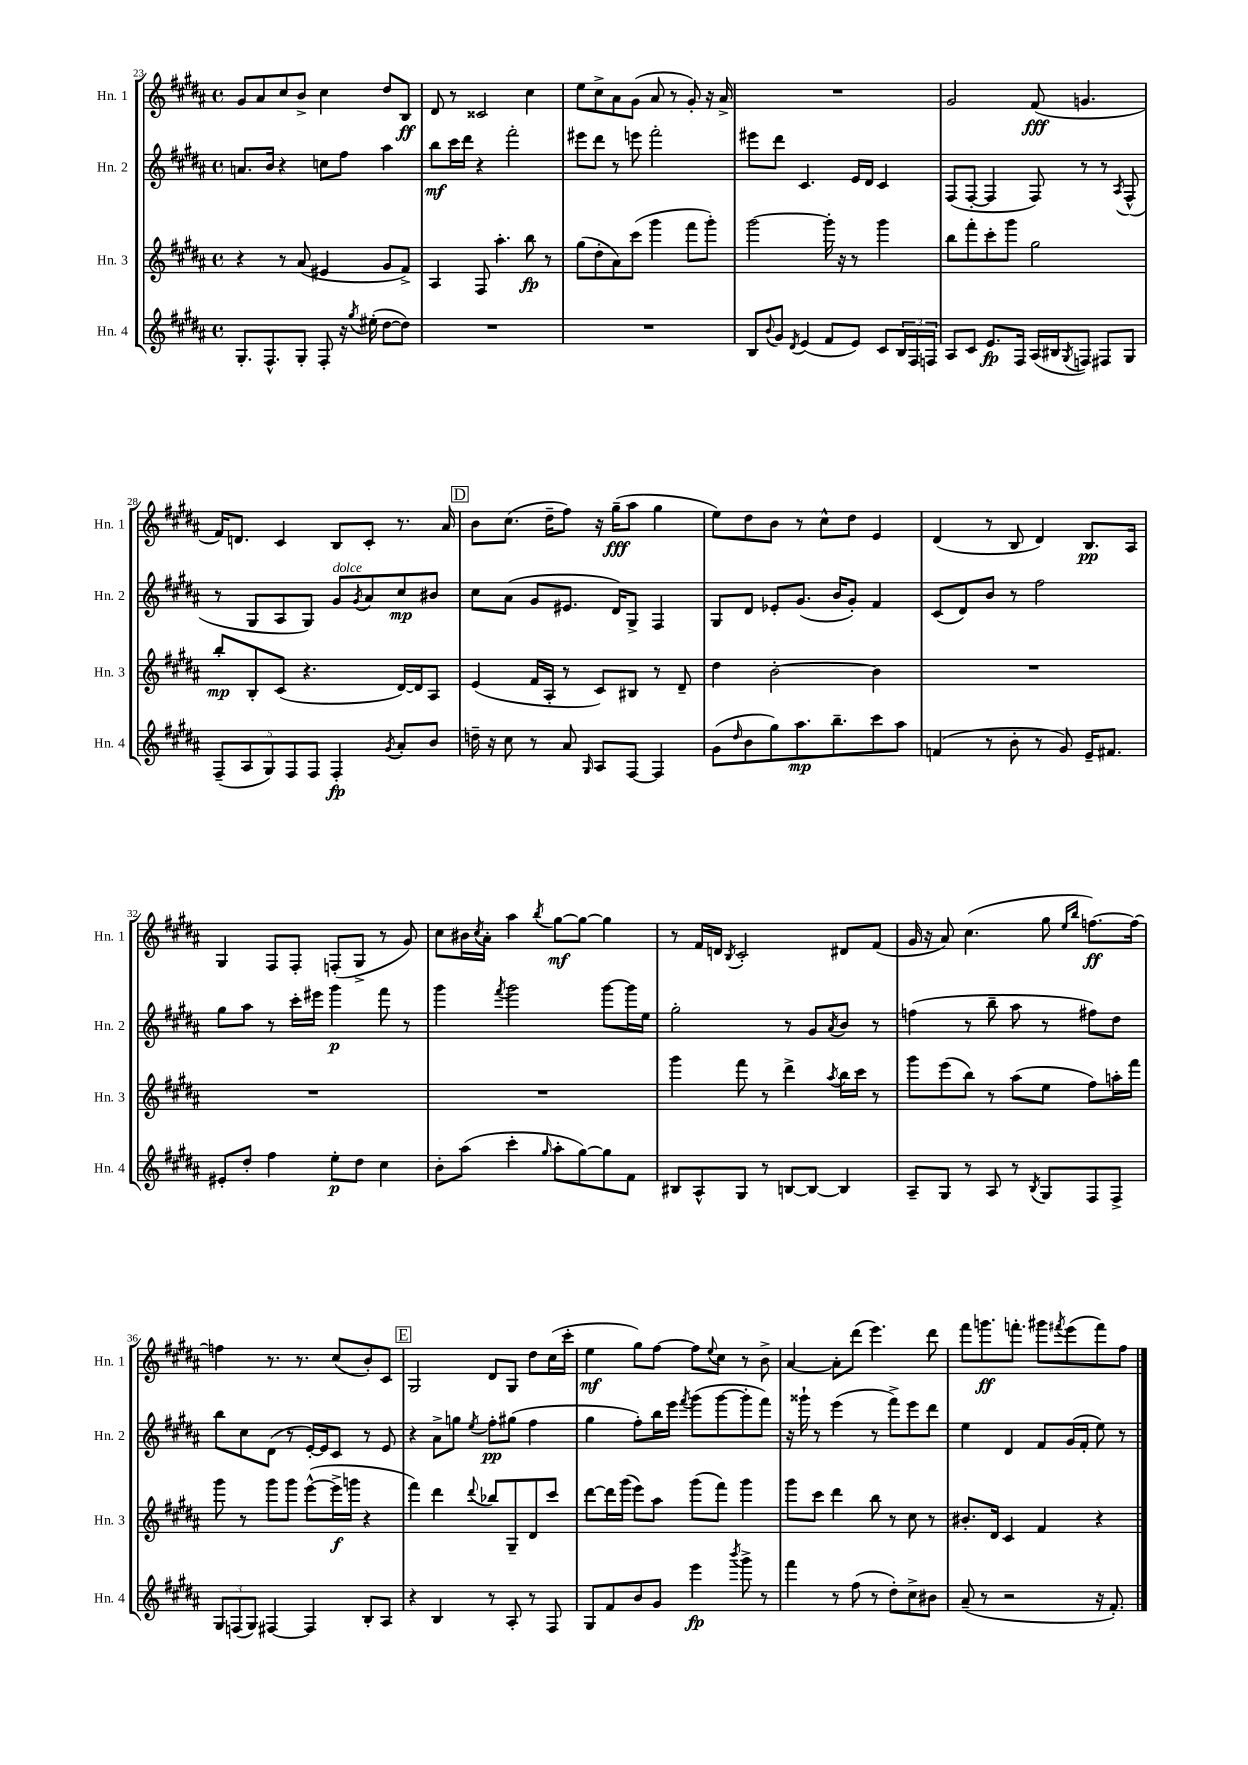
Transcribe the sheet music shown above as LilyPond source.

<<
\new StaffGroup <<
\new Staff = "s0" \with { instrumentName = "Hn. 1" shortInstrumentName = "Hn. 1" } {
    \clef treble \key b \major \defaultTimeSignature \time 4/4
    gis'8 ais'8 cis''8 b'8-> cis''4 dis''8 b8\ff |
    dis'8 r8 cisis'2 cis''4 |
    e''8 cis''8-> ais'8 gis'8( ais'8 r8 gis'8-.) r16 ais'16-> |
    R1 |
    gis'2 fis'8\fff( g'4. |
    fis'16) d'8. cis'4 b8 cis'8-. r8. ais'16 |
    \mark \markup { \box "D" } b'8 cis''8.( dis''16-- fis''8) r16 gis''16--\fff( ais''8 gis''4 |
    e''8) dis''8 b'8 r8 cis''8-^ dis''8 e'4 |
    dis'4( r8 b8 dis'4) b8.\pp ais16 |
    gis4 fis8 fis8-. f8-.( gis8-> r8 gis'8) |
    cis''8 bis'16 \acciaccatura { cis''8 } ais'16-. ais''4 \acciaccatura { b''8 } gis''8~\mf gis''8~ gis''4 |
    r8 fis'16 d'16 \acciaccatura { b8 } cis'2-. dis'8 fis'8( |
    gis'16 r16 ais'8) cis''4.( gis''8 \grace { e''16 b''16 } f''8.~\ff) f''16~ |
    f''4 r8. r8. cis''8( b'8-.) cis'8 |
    \mark \markup { \box "E" } gis2 dis'8 gis8 dis''8 cis''16( cis'''16-. |
    e''4\mf gis''8) fis''8~ fis''8 \appoggiatura { e''8 } cis''8 r8 b'8-> |
    ais'4~ ais'8-. dis'''8( e'''4.) dis'''8 |
    fis'''8 g'''8.\ff f'''8.-. gis'''8 \acciaccatura { fis'''8 } e'''8( fis'''8) fis''8 \bar "|." |
}
\new Staff = "s1" \with { instrumentName = "Hn. 2" shortInstrumentName = "Hn. 2" } {
    \clef treble \key b \major \defaultTimeSignature \time 4/4
    a'8. b'16 r4 c''8 fis''8 ais''4 |
    b''8\mf cis'''16 dis'''16 r4 fis'''2-. |
    eis'''8 dis'''8 r8 e'''8 fis'''2-. |
    eis'''8 dis'''8 cis'4. e'16 dis'16 cis'4 |
    fis8( fis8~-. fis4 fis8) r8 r8 \acciaccatura { ais8 } fis8-^( |
    r8 gis8 ais8 gis8) gis'8^\markup { \italic "dolce" } \acciaccatura { gis'8 } ais'8 cis''8\mp bis'8 |
    \mark \markup { \box "D" } cis''8 ais'8( gis'8 eis'8. dis'16) gis8-> fis4 |
    gis8 dis'8 ees'8-. gis'8.( b'16 gis'8-.) fis'4 |
    cis'8( dis'8) b'8 r8 fis''2 |
    gis''8 ais''8 r8 cis'''16-. eis'''16 gis'''4\p fis'''8 r8 |
    gis'''4 \acciaccatura { fis'''8 } gis'''2 gis'''8~ gis'''16 e''16 |
    gis''2-. r8 gis'8 \acciaccatura { ais'8 } b'8 r8 |
    f''4( r8 b''8-- ais''8 r8 fis''8) dis''8 |
    b''8 cis''8 dis'8( r8 e'16~-.) e'16 cis'8 r8 e'8 |
    \mark \markup { \box "E" } r4 ais'8-> g''8 \acciaccatura { e''8 } fis''8-.\pp gis''8( fis''4 |
    gis''4 fis''8-.) b''16 e'''16 \acciaccatura { fis'''8 } gis'''8( gis'''8~ gis'''8-. fis'''8) |
    r16 gisis'''16-! r8 e'''4( r8 fis'''8->) e'''8 dis'''8 |
    e''4 dis'4 fis'8 gis'16( fis'16-. e''8) r8 \bar "|." |
}
\new Staff = "s2" \with { instrumentName = "Hn. 3" shortInstrumentName = "Hn. 3" } {
    \clef treble \key b \major \defaultTimeSignature \time 4/4
    r4 r8 ais'8( eis'4 gis'8 fis'8->) |
    ais4 fis8 ais''4.-. b''8\fp r8 |
    gis''8( dis''8-. ais'8) cis'''8( gis'''4 fis'''8 gis'''8-.) |
    gis'''2~ gis'''16-. r16 r8 gis'''4 |
    b''8 fis'''8-. cis'''8-. gis'''8 gis''2 |
    b''8-.\mp b8-. cis'8( r4. dis'16~) dis'16 ais8 |
    \mark \markup { \box "D" } e'4( fis'16 ais16-. r8 cis'8) bis8 r8 dis'8-- |
    dis''4 b'2~-. b'4 |
    R1 |
    R1 |
    R1 |
    gis'''4 fis'''8 r8 dis'''4-> \acciaccatura { ais''8 } b''16 cis'''16 r8 |
    gis'''8 e'''8( b''8) r8 ais''8( e''8 fis''8) a''16-. fis'''16 |
    gis'''8 r8 gis'''8 gis'''8 e'''8~-^( e'''16->\f g'''16 r4 |
    \mark \markup { \box "E" } fis'''4) dis'''4 \appoggiatura { dis'''8 } bes''8 gis8-- dis'8 cis'''8 |
    dis'''8~ dis'''16 gis'''16( e'''8) ais''8 gis'''8( fis'''8) gis'''4 |
    gis'''8 cis'''8 dis'''4 b''8 r8 cis''8 r8 |
    bis'8.-. dis'16 cis'4 fis'4 r4 \bar "|." |
}
\new Staff = "s3" \with { instrumentName = "Hn. 4" shortInstrumentName = "Hn. 4" } {
    \clef treble \key b \major \defaultTimeSignature \time 4/4
    gis8.-. fis8.-^ gis8-. fis8-. r16 \acciaccatura { gis''8 } eis''16-.( dis''8~ dis''8) |
    R1 |
    R1 |
    b8 \appoggiatura { b'8 } gis'8 \acciaccatura { dis'8 } e'4( fis'8 e'8) cis'8 \tuplet 3/2 { b16 fis16 f16 } |
    ais8 cis'8 e'8.\fp fis16 ais16( bis16 \acciaccatura { gis8 } f8) fis8 gis8 |
    \tuplet 5/4 { fis8--( ais8 gis8) fis8 fis8 } fis4-.\fp \acciaccatura { gis'8 } ais'8-. b'8 |
    \mark \markup { \box "D" } d''16-- r16 cis''8 r8 ais'8 \grace { gis16 } ais8 fis8~ fis4 |
    gis'8( \grace { dis''16 } b'8 gis''8) ais''8.\mp b''8.-- cis'''8 ais''8 |
    f'4( r8 b'8-. r8 gis'8) e'16-- fis'8. |
    eis'8-. dis''8-. fis''4 e''8-.\p dis''8 cis''4 |
    b'8-. ais''8( cis'''4-. \grace { gis''16 } ais''8-. gis''8~) gis''8 fis'8 |
    bis8 ais8-^ gis8 r8 b8~ b8~ b4 |
    ais8-- gis8 r8 ais8 r8 \acciaccatura { b8 } gis8 fis8 fis8-> |
    \tuplet 3/2 { gis8 f8( gis8) } fis4~ fis4 b8-. ais8 |
    \mark \markup { \box "E" } r4 b4 r8 ais8-. r8 fis8 |
    gis8 fis'8 b'8 gis'8 e'''4\fp \acciaccatura { b'''8 } gis'''8-> r8 |
    fis'''4 r8 fis''8( r8 dis''8-.) cis''8-> bis'8 |
    ais'8--( r8 r2 r16 fis'8.-.) \bar "|." |
}
>>
>>
\layout { \context { \Score currentBarNumber = #23 } }
